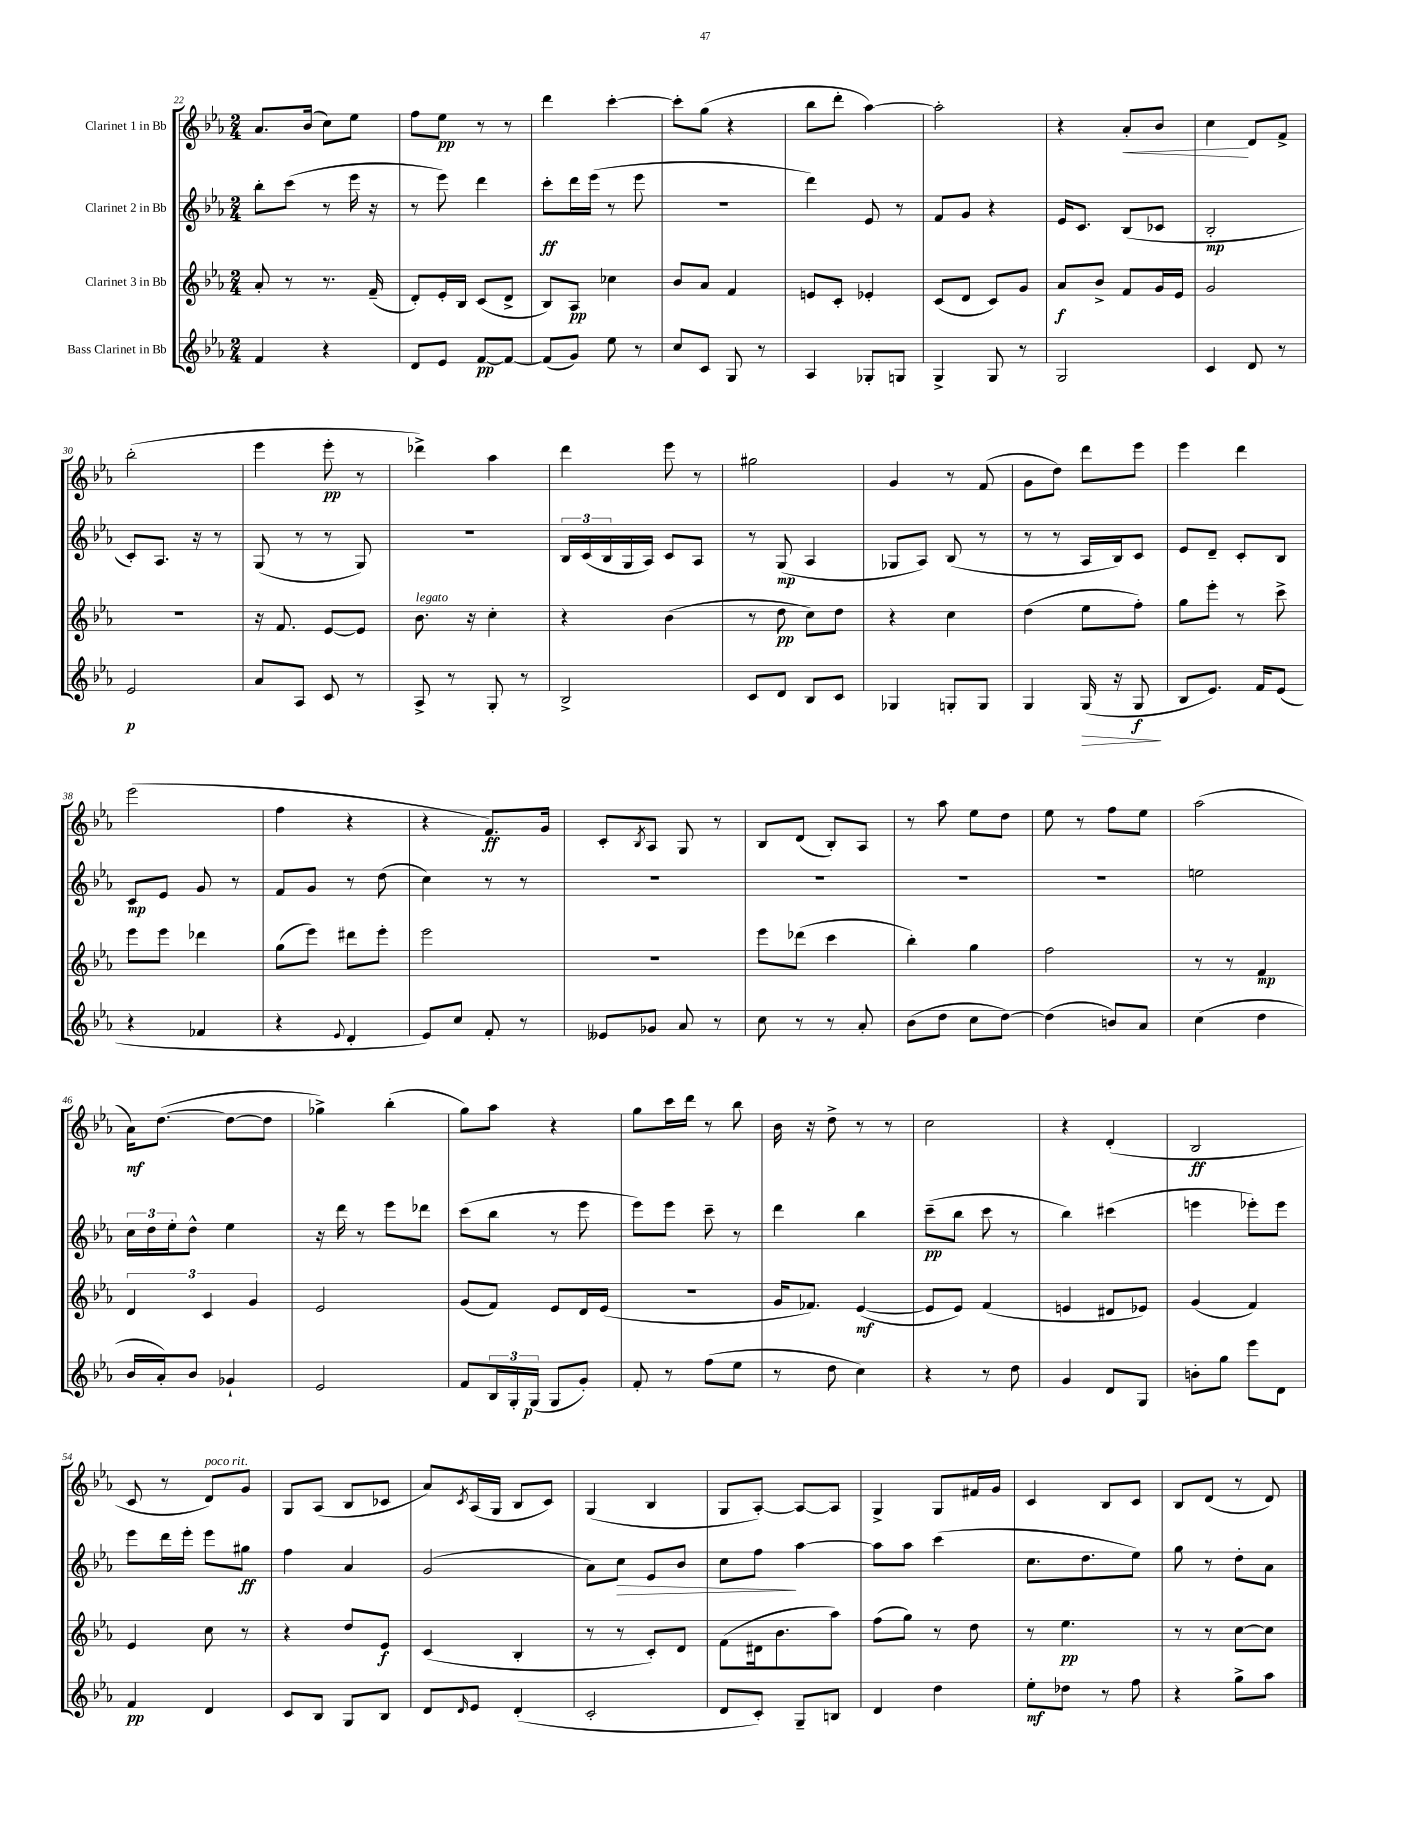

**kern	**kern	**kern	**kern
*staff4	*staff3	*staff2	*staff1
*clefG2	*clefG2	*clefG2	*clefG2
*k[b-e-a-]	*k[b-e-a-]	*k[b-e-a-]	*k[b-e-a-]
*M2/4	*M2/4	*M2/4	*M2/4
4f/	8a-'/	8bb-'\L	8.a-/L
.	8r	(8ccc\J	.
.	.	.	(16b-/Jk
4r	8.r	8r	8cc\L)
.	.	16eee-\	8ee-\J
.	(16f~/	16r	.
=	=	=	=
8d/L	8d'/L)	8r	8ff\L
8e-/J	16e-'/L	8eee-\)	8ee-\J
.	16B-/JJ	.	.
[8f/L	(8c/L	4ddd\	8r
8f/_J	8d^/J	.	8r
=	=	=	=
(8f/]L	8B-/L)	8ccc'\L	4ddd\
8g/J)	8A-/J	16ddd\L	.
.	.	(16eee-\JJ	.
8ee-\	4cc-\	8r	[4ccc'\
8r	.	8eee-\	.
=	=	=	=
8cc/L	8b-/L	2r	8ccc'\]L
8c/J	8a-/J	.	(8gg\J
8G/	4f/	.	4r
8r	.	.	.
=	=	=	=
4A-/	8e/L	4ddd\)	8bb-\L
.	8c'/J	.	8ddd'\J
8G-'/L	4e-'/	8e-/	[4aa-\)
8G/J	.	8r	.
=	=	=	=
4G^/	(8c/L	8f/L	2aa-'\]
.	8d/J	8g/J	.
8G/	8c/L)	4r	.
8r	8g/J	.	.
=	=	=	=
2G/	8a-/L	16e-/LK	4r
.	.	8.c/J	.
.	8b-^/J	.	.
.	8f/L	(8B-/L	8a-'/L
.	16g/L	8c-/J	8b-/J
.	16e-/JJ	.	.
=	=	=	=
4c/	2g/	2B-'/	4cc\
8d/	.	.	8d/L
8r	.	.	8f^/J
=	=	=	=
2e-/	2r	8c'/L)	(2bb-'\
.	.	8.A-/J	.
.	.	16r	.
.	.	8r	.
=	=	=	=
8a-/L	16r	(8G/	4eee-\
.	8.f/	.	.
8A-/J	.	8r	.
8c/	[8e-/L	8r	8eee-'\
8r	8e-/]J	8G/)	8r
=	=	=	=
8A-^/	8.b-\	2r	4ddd-^\)
8r	.	.	.
.	16r	.	.
8G'/	4cc'\	.	4aa-\
8r	.	.	.
=	=	=	=
2B-^/	4r	24B-/LL	4ddd\
.	.	(24c/	.
.	.	24B-/	.
.	.	16G/	.
.	.	16A-/JJ)	.
.	(4b-\	8c/L	8eee-\
.	.	8A-/J	8r
=	=	=	=
8c/L	8r	8r	2gg#\
8d/J	8dd\	(8G/	.
8B-/L	8cc\L)	4A-/	.
8c/J	8dd\J	.	.
=	=	=	=
4G-/	4r	8G-/L	4g/
.	.	8A-/J)	.
8G'/L	4cc\	(8B-/	8r
8G/J	.	8r	(8f/
=	=	=	=
4G/	(4dd\	8r	8g\L
.	.	8r	8dd\J)
(16G/	8ee-\L	16A-/LL	8ddd\L
16r	.	16B-/J)	.
8G/	8ff'\J)	8c/J	8eee-\J
=	=	=	=
8B-/L	8gg\L	8e-/L	4eee-\
8.e-/J)	8eee-'\J	8d~/J	.
.	8r	8c'/L	4ddd\
16f/LK	.	.	.
(8e-/J	8ccc^\	8B-/J	.
=	=	=	=
4r	8eee-\L	8c/L	(2eee-\
.	8eee-\J	8e-/J	.
4f-/	4ddd-\	8g/	.
.	.	8r	.
=	=	=	=
4r	(8gg\L	8f/L	4ff\
.	8eee-\J)	8g/J	.
8qqe-/	.	.	.
4d'/	8ddd#\L	8r	4r
.	8eee-'\J	(8dd\	.
=	=	=	=
8e-/L)	2eee-\	4cc\)	4r
8cc/J	.	.	.
8f'/	.	8r	8.f/L)
8r	.	8r	.
.	.	.	16g/Jk
=	=	=	=
8e--/L	2r	2r	8c'/L
.	.	.	8qB-/
8g-/J	.	.	8A-/J
8a-/	.	.	8G/
8r	.	.	8r
=	=	=	=
8cc\	8eee-\L	2r	8B-/L
8r	(8ddd-\J	.	(8d/J
8r	4ccc\	.	8B-'/L)
8a-'/	.	.	8A-/J
=	=	=	=
(8b-\L	4bb-'\)	2r	8r
8dd\J	.	.	8aa-\
8cc\L	4gg\	.	8ee-\L
[8dd\J)	.	.	8dd\J
=	=	=	=
(4dd\]	2ff\	2r	8ee-\
.	.	.	8r
8b/L)	.	.	8ff\L
8a-/J	.	.	8ee-\J
=	=	=	=
(4cc\	8r	2ee\	(2aa-\
.	8r	.	.
4dd\	4f/	.	.
=	=	=	=
16b-/LL	6d/	24cc\LL	16a-\LK)
.	.	24dd\	.
16a-'/J)	.	.	([8.dd\J
.	.	24ee-'\J	.
8b-/J	.	8dd^^\J	.
.	6c/	.	.
4g-`/	.	4ee-\	8dd\_L
.	6g/	.	.
.	.	.	8dd\]J
=	=	=	=
2e-/	2e-/	16r	4gg-^\)
.	.	16ddd\	.
.	.	8r	.
.	.	8eee-\L	(4bb-'\
.	.	8ddd-\J	.
=	=	=	=
8f/L	(8g/L	(8ccc\L	8gg\L)
24B-/L	8f/J)	8bb-\J	8aa-\J
24G'/	.	.	.
(24G/JJ	.	.	.
8G/L	8e-/L	8r	4r
8g'/J)	16d/L	8eee-\	.
.	(16e-/JJ	.	.
=	=	=	=
8f'/	2r	8eee-\L)	8gg\L
8r	.	8eee-\J	16ccc\L
.	.	.	16ddd\JJ
(8ff\L	.	8ccc~\	8r
8ee-\J	.	8r	8bb-\
=	=	=	=
8r	16g/LK	4ddd\	16b-\
.	8.f-/J)	.	16r
8dd\	.	.	8dd^\
4cc\)	([4e-/	4bb-\	8r
.	.	.	8r
=	=	=	=
4r	8e-/]L	(8ccc~\L	2cc\
.	8e-/J)	8bb-\J	.
8r	(4f/	8ccc\	.
8dd\	.	8r	.
=	=	=	=
4g/	4e/	4bb-\)	4r
8d/L	8d#/L	(4ccc#\	(4d'/
8G/J	8e-/J)	.	.
=	=	=	=
8b'\L	(4g/	4eee\	2B-/
8gg\J	.	.	.
8eee-\L	4f/)	8eee-'\L)	.
8d\J	.	8eee-\J	.
=	=	=	=
4f/	4e-/	8eee-\L	8c/
.	.	16ddd\L	8r
.	.	16eee-'\JJ	.
4d/	8cc\	8eee-\L	8d/L)
.	8r	8gg#\J	8g/J
=	=	=	=
8c/L	4r	4ff\	8G/L
8B-/J	.	.	(8A-/J
8G/L	8dd/L	4a-/	8B-/L
8B-/J	8e-/J	.	8c-/J
=	=	=	=
8d/L	(4c/	(2g/	8a-/L)
16qqd/	.	.	8qc/
8e-/J	.	.	(16A-/L
.	.	.	16G/JJ
(4d'/	4B-'/	.	8B-/L
.	.	.	8c/J)
=	=	=	=
2c'/	8r	8a-\L)	(4G/
.	8r	8cc\J	.
.	8c'/L)	8e-/L	4B-/
.	8d/J	8b-/J	.
=	=	=	=
8d/L	(8f\L	8cc\L	8G/L
8c'/J)	16d#\k	8ff\J	[8A-'/J)
.	8.b-\	.	.
8G~/L	.	[4aa-\	8A-/_L
8B/J	8aa-\J)	.	8A-/]J
=	=	=	=
4d/	(8ff\L	8aa-\]L	4G^/
.	8gg\J)	8aa-\J	.
4dd\	8r	(4ccc\	8G/L
.	8dd\	.	16f#/L
.	.	.	16g/JJ
=	=	=	=
8ee-'\L	8r	8.cc\L	4c/
8dd-\J	4.ee-\	.	.
.	.	8.dd\	.
8r	.	.	8B-/L
8ff\	.	8ee-\J)	8c/J
=	=	=	=
4r	8r	8gg\	8B-/L
.	8r	8r	(8d/J
8gg^\L	[8cc\L	8dd'\L	8r
8aa-\J	8cc\]J	8a-\J	8d/)
==	==	==	==
*-	*-	*-	*-
